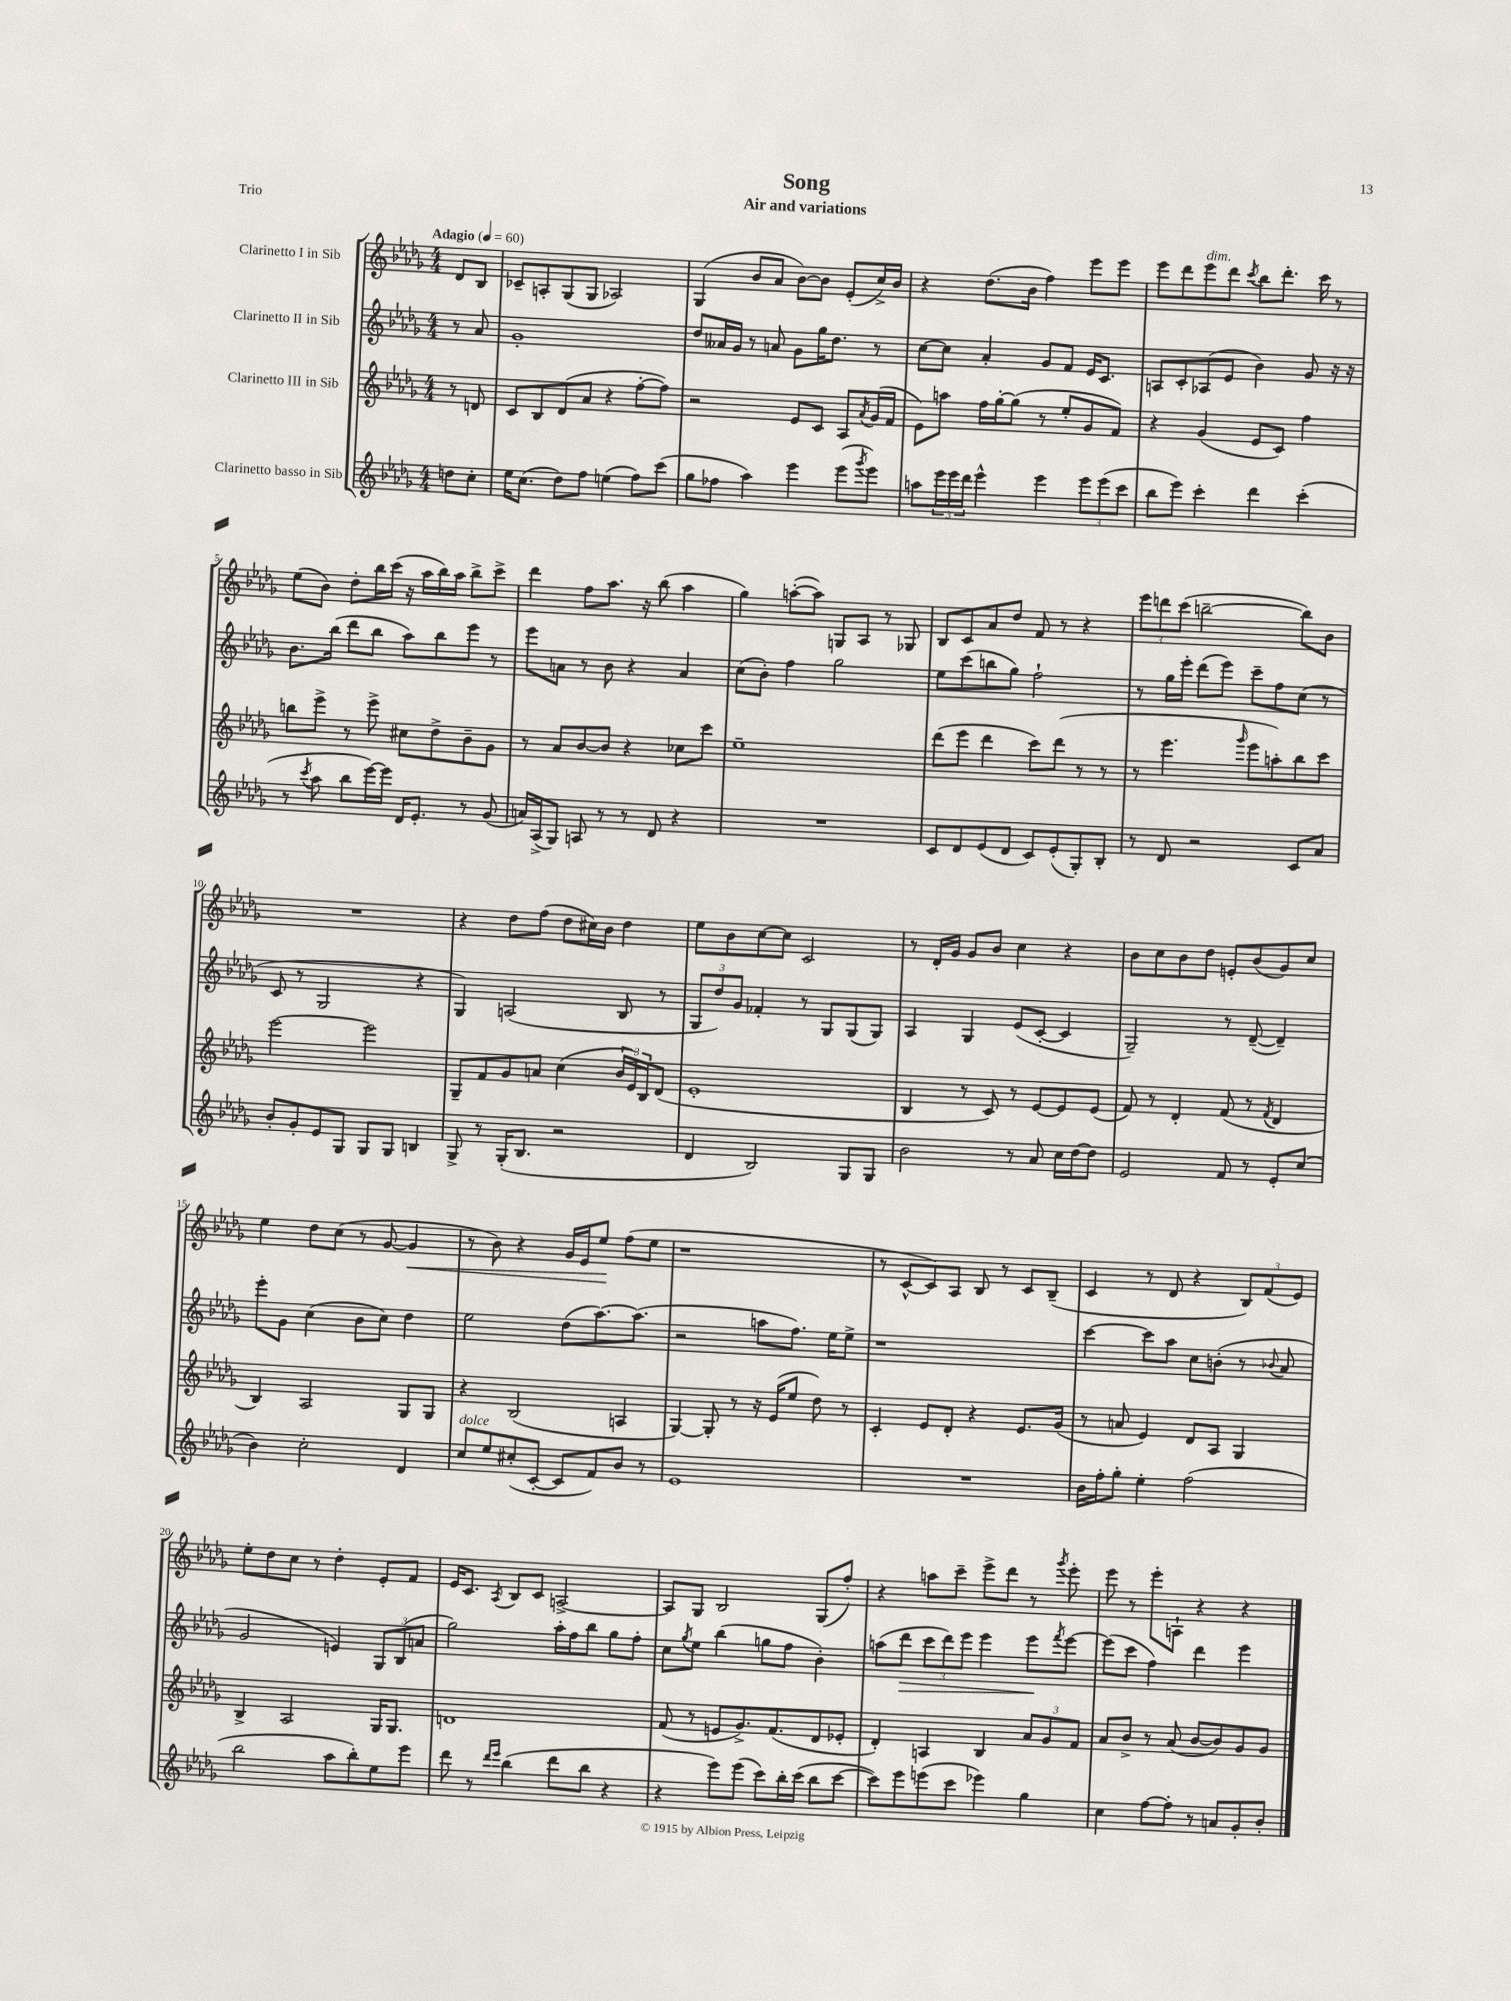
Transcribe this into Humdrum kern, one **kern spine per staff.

**kern	**kern	**kern	**kern
*staff4	*staff3	*staff2	*staff1
*clefG2	*clefG2	*clefG2	*clefG2
*k[b-e-a-d-g-]	*k[b-e-a-d-g-]	*k[b-e-a-d-g-]	*k[b-e-a-d-g-]
*M4/4	*M4/4	*M4/4	*M4/4
*MM60	*MM60	*MM60	*MM60
8dd	8r	8r	8d-
8cc'	8d	8a-	8B-
=	=	=	=
16ee-	8c	1g-'	8c-~
(8.cc	.	.	.
.	8B-	.	8A'
8dd-)	(8d-	.	(8G-
8ff	8a-	.	8G-
(4ee	4r	.	2A-)
8ff)	[8ff'	.	.
(8ccc	8ff])	.	.
=	=	=	=
8gg-	2r	8dd-	(4G-
8ff-	.	16a--	.
.	.	16g-	.
4aa-)	.	8r	8b-
.	.	8a	8a-
4eee-	8e-	8g-	[8b-)
.	8c	16gg-	8b-]
.	.	8.dd-	.
(8eee-	8A-	.	(8e-'
8qggg-	8qa-	.	.
8eee-)	(16g-	8r	16cc^)
.	16f	.	16b-
=	=	=	=
8aa	8e-)	[8cc	4r
24eee-	8aa	8cc]	.
24eee-	.	.	.
24ddd-	.	.	.
4eee-^^	16ff	4a-'	(8.dd-
.	[16gg-'	.	.
.	(8gg-]	.	.
.	.	.	16b-
4eee-	8r	8g-	4ff)
.	8ee-'	8f	.
12eee-	8g-	16e-	8eee-
.	.	8.c	.
(12eee-	.	.	.
.	8f)	.	8eee-
12ccc	.	.	.
=	=	=	=
8bb-	4r	8A	8eee-
8eee-)	.	8c'	8ddd-
4ccc'	(4g-	(8A-	8eee-
.	.	8e-	8ddd-
.	.	.	8qccc
4ddd-	8e-	4b-)	8bb-
.	8c)	.	8.ddd-'
(4ccc'	4ff	8g-	.
.	.	.	16ccc
.	.	16r	8r
.	.	16r	.
=	=	=	=
8r	8bb	8.b-	(8ee-
8qccc	.	.	.
8aa-	8eee-^	.	8b-)
.	.	(16bb-	.
8bb-	8r	8ddd-	8dd-'
[16eee-)	8eee-^	8bb-	16bb-
16eee-]	.	.	(16ccc
16d-	8cc#	8aa-)	16r
8.e-'	.	.	16aa-
.	8dd-^	8bb-	16bb-)
.	.	.	16aa-
8r	8b-~	8eee-	8bb-^
(8g-	8g-	8r	8ccc^
=	=	=	=
16a)	8r	8eee-	4ddd-
(16A-^	.	.	.
8G-)	8a-	8a	.
8A	[8b-	8r	8ff
8r	8b-]	8b-	8.aa-
8r	4r	4r	.
.	.	.	16r
8d-	.	.	(8bb-
4r	8cc-	4a	4aa-
.	8ccc	.	.
=	=	=	=
1r	1ee-~	(8cc	4gg-)
.	.	8b-')	.
.	.	4ff	([8aa'
.	.	.	8aa])
.	.	2gg-	8G
.	.	.	8A-
.	.	.	8r
.	.	.	8G-
=	=	=	=
8c	(8ddd-	8ee-	8B-
8d-	8eee-	(8ccc	8c
(8e-	4ddd-	8bb	8a-
8d-	.	8gg-)	8dd-
8c)	8ccc)	2ff`	8f
(8e-'	(8ddd-	.	8r
8G-')	8r	.	4r
8B-'	8r	.	.
=	=	=	=
8r	8r	8r	12eee-
.	.	.	12ddd
8d-	4.eee-	16gg-	.
.	.	.	(12ccc
.	.	16eee-'	.
2r	.	(8ddd-	[2bb~
.	.	8eee-)	.
.	16qqggg-	.	.
.	8eee-	8ccc~	.
.	8aa')	8ff	.
8c	8bb-	(8cc	8bb])
8a-	8ccc	8r	8b-
=	=	=	=
8b-'	[2eee-	8c	1r
8g-'	.	8r	.
8e-	.	2G-	.
8G-	.	.	.
8G-	2eee-]	.	.
8G-	.	.	.
4B	.	4r	.
=	=	=	=
8G-^	8G-~	4G-)	4r
8r	8f	.	.
(16G-'	8g-	(2A	8dd-
8.B-	.	.	.
.	8a	.	(8ff
2r	(4cc	.	8dd-
.	.	.	16cc#)
.	.	.	16b-
.	24b-	8B-	4dd-
.	24e-)	.	.
.	24B-	.	.
.	(8d-	8r	.
=	=	=	=
4d-	1e-'	12G-	8ee-
.	.	12dd-)	.
.	.	.	8b-
.	.	12g-	.
2B-)	.	4f-'	[8cc
.	.	.	8cc]
.	.	8r	2c
.	.	8G-	.
8G-	.	(8G-	.
8G-	.	8G-)	.
=	=	=	=
2b-	4B-	4A-	8r
.	.	.	16d-'
.	.	.	16g-
.	8r	4G-	8g-
.	8c)	.	8b-
8r	8r	(8e-	4cc
8a-	[8e-	[8c'	.
16cc	8e-]	4c]	4r
[16dd-	.	.	.
8dd-]	(8e-	.	.
=	=	=	=
2e-	8f)	2G-~)	8b-
.	8r	.	8cc
.	4d-'	.	8b-
.	.	.	8dd-
8f	(8f	8r	8e'
8r	8r	([8d-~	(8b-
.	8qf	.	.
8e-'	4d-	4d-~])	8g-)
(8cc	.	.	8cc
=	=	=	=
4b-)	4B-)	8eee-'	4ee-
.	.	8g-	.
2cc'	2A-	(4cc	8dd-
.	.	.	(8cc
.	.	8b-	8r
.	.	8cc)	[8g-
4d-	8G-	4dd-	4g-]
.	8G-	.	.
=	=	=	=
8cc	4r	2ee-	8r
8ee-	.	.	8b-)
(8cc#'	(2B-	.	4r
[8c'	.	.	.
8c]	.	(8dd-	16g-
.	.	.	16e-
8f)	.	[8.aa-)	8ee-
8b-	4A	.	(8ff
.	.	(8.aa-]	.
8r	.	.	8ee-
=	=	=	=
1e-	[4G-)	2r	1r
.	8G-']	.	.
.	8r	.	.
.	16r	8aa	.
.	(16e-	.	.
.	8ee-	8.ff)	.
.	8dd-)	.	.
.	.	16ee-	.
.	8r	8ee-^	.
=	=	=	=
1r	4c'	1r	8r
.	.	.	[8c^^
.	8e-	.	8c])
.	8d-'	.	8A-
.	4r	.	8B-
.	.	.	8r
.	8.e-	.	8c
.	.	.	(8B-~
.	(16g-	.	.
=	=	=	=
16b-	8r	[4ccc	4c
16ff'	.	.	.
8gg-'	8a	.	.
4ee-'	4e-)	8ccc]	8r
.	.	8aa-	8d-
(2ff	8d-	8cc	4r
.	8A-	(8b'	.
.	4G-	8r	12B-)
.	.	.	(12f
.	.	8qqb-	.
.	.	8a-	.
.	.	.	12e-)
=	=	=	=
2bb-	4B-^	2g-	8ee-'
.	.	.	8dd-
.	2A-	.	8cc
.	.	.	8r
8aa-	.	4e)	4dd-'
8bb-')	.	.	.
8ee-	16G-	12G-	8e-'
.	8.G-	.	.
.	.	(12B-	.
8eee-	.	.	8f
.	.	12a	.
=	=	=	=
8ddd-	1d	2gg-)	16e-
.	.	.	8.c
8r	.	.	.
16qqddd-	.	.	.
16qqeee-	.	.	8qA-
(4bb-	.	.	8B-
.	.	.	8c
8ddd-	.	16aa-'	[2A^
.	.	16ff	.
8bb-	.	8bb-	.
4r	.	8gg-	.
.	.	8ff'	.
=	=	=	=
4r	(8f	8cc	8A]
.	.	8qgg-	.
.	8r	8ee-	8G-
8eee-)	8e	(4bb-	2B-
(8eee-	8.g-^)	.	.
8ccc)	.	8gg	.
.	(8.f	.	.
16bb-'	.	8ff	.
(16ccc	.	.	.
8bb-	8d-	4b-')	(8G-
[8ccc	8e-'	.	8ff')
=	=	=	=
8ccc])	4d-')	(8aa	4r
8eee-	.	8ddd-	.
(8eee	4A	12ccc	8aa
.	.	12ddd-)	.
8ccc	.	.	8ccc~
.	.	12eee-	.
4eee-)	4B-	4eee-	8eee-^
.	.	.	8ddd-
4gg-	12a-	8eee-	8r
.	12g-	.	.
.	.	8qfff	8qggg-
.	.	[8eee-	8eee-'
.	12f	.	.
=	=	=	=
4cc	8a-	(8eee-]	8eee-
.	8b-^	8ccc	8r
[8ff	8r	4ff)	8eee-'
8ff']	(8a-	.	8A`
8r	[8b-	4ddd-	4r
8a	8b-])	.	.
8g-'	8g-	4eee-	4r
8b-'	8g-	.	.
==	==	==	==
*-	*-	*-	*-
